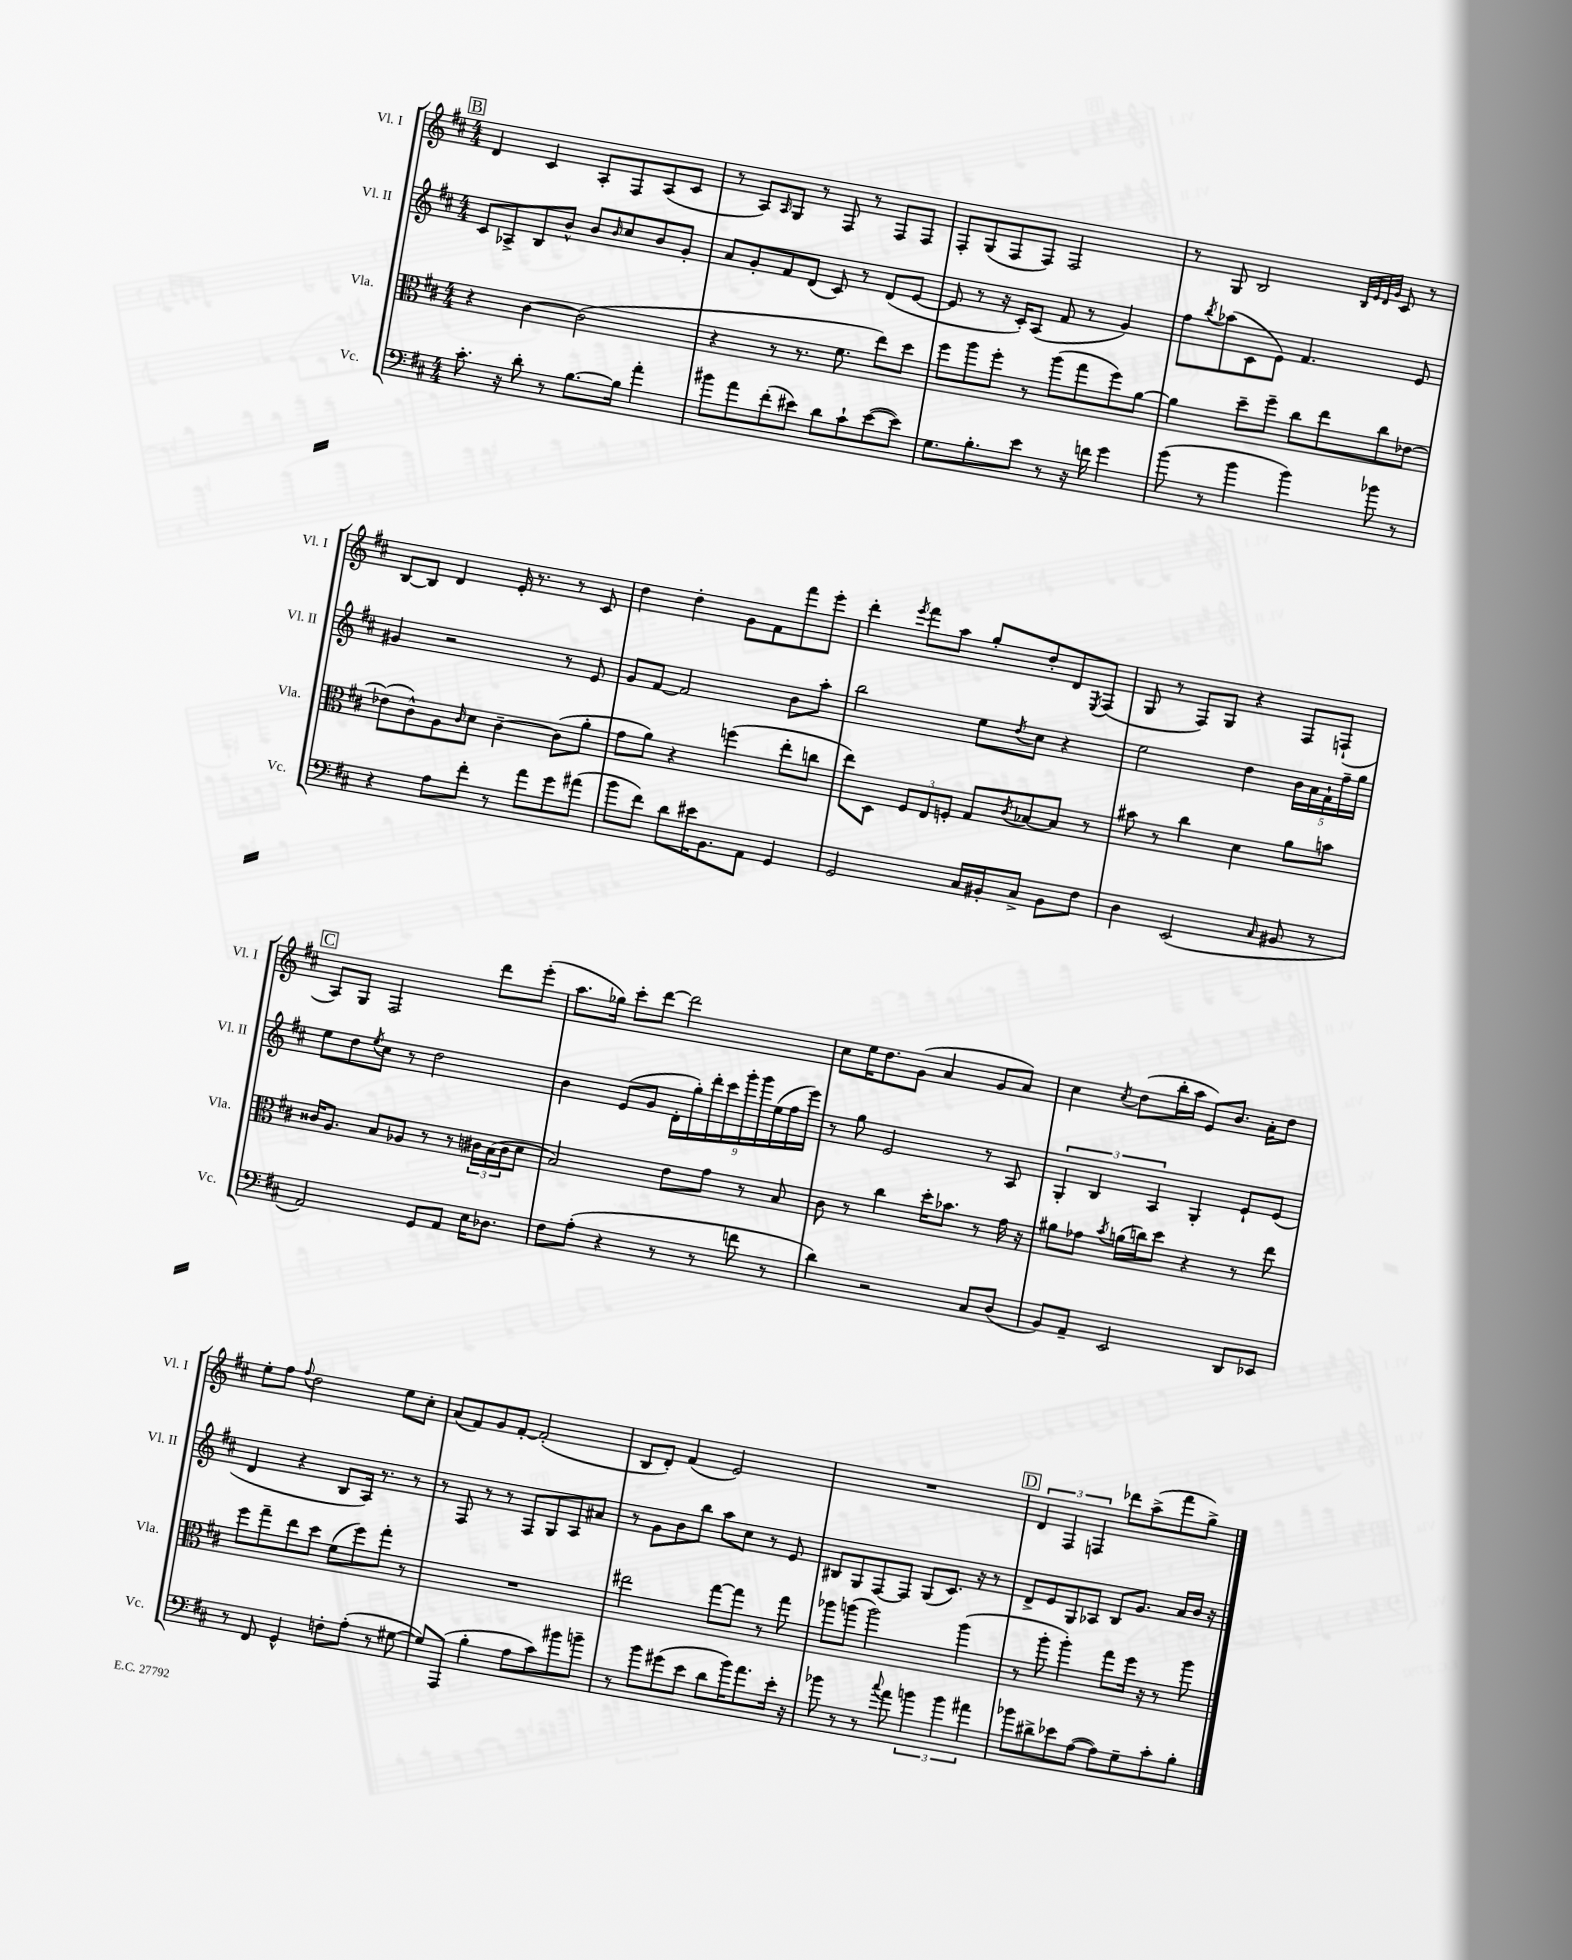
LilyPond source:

<<
\new StaffGroup <<
\new Staff = "s0" \with { instrumentName = "Vl. I" shortInstrumentName = "Vl. I" } {
    \clef treble \key d \major \numericTimeSignature \time 4/4
    \mark \markup { \box "B" } d'4 cis'4 a8-. fis8 a8( cis'8 |
    r8 a8) \grace { a16 } g8 r8 fis8 r8 fis8 fis8 |
    fis8-. g8( fis8 fis8) fis2 |
    r8 g8 b2 \grace { b32 e'32 d'32 g'32 } cis'8 r8 |
    b8~ b8 d'4 e'16-. r8. r8 cis'8 |
    d''4 d''4-. g'8 fis'8 fis'''8 e'''8-. |
    d'''4-. \acciaccatura { e'''8 } fis'''8 a''8 g''8-. d''8-. d'8 \acciaccatura { e8 } fis8( |
    g8 r8 fis8) g8 r4 fis8 f8-!( |
    \mark \markup { \box "C" } a8) g8 fis2 d'''8 e'''8-.( |
    a''8. ges''16) cis'''8-. d'''8~ d'''2 |
    cis''8 e''16 d''8. g'8( a'4 g'8 a'8) |
    cis''4 \acciaccatura { cis''8 } d''8( b''16-. a''16 e'8) b'8. a'16-. d''8 |
    e''8-. fis''8 \appoggiatura { fis''8 } d''2 e''8 cis''8-. |
    a'8( fis'8) g'8 fis'8~-. fis'2-.( |
    b8 d'8-.) fis'4( e'2) |
    R1 |
    \mark \markup { \box "D" } \tuplet 3/2 { d'4 fis4 f4 } des'''8 a''8->( fis'''8 g''8->) \bar "|." |
}
\new Staff = "s1" \with { instrumentName = "Vl. II" shortInstrumentName = "Vl. II" } {
    \clef treble \key d \major \numericTimeSignature \time 4/4
    \mark \markup { \box "B" } cis'8 aes8-> b8 b'8-^ b'8 \grace { b'16 } cis''8 b'8 g'8-. |
    a'8 g'8-. fis'8 d'8( cis'8) r8 d'8( e'8~ |
    e'8 r8 r16 cis'16-.) a8( fis'8 r8 g'4) |
    fis''8 \acciaccatura { b''8 } aes''8( cis'8 e'8) fis'4. e'8 |
    gis'4 r2 r8 e'8 |
    g'8 fis'8~ fis'2 b'8 a''8-. |
    b''2 e''8 \acciaccatura { d''8 } cis''8 r4 |
    e''2 d''4 \tuplet 5/4 { b'16 a'16 fis'16-! fis''16-- g''16 } |
    \mark \markup { \box "C" } e''8 d''8 \acciaccatura { e''8 } cis''8 r8 d''2 |
    b'4 e'8( g'8 \tuplet 9/8 { d'16-. g''16-.) d'''16-. cis'''16 g'''16-. g'''16 e''16( fis''16 e'''16) } |
    r8 g''8 e'2 r8 a8 |
    \tuplet 3/2 { g4-. b4 a4 } g4-. e'8-! e'8( |
    d'4 r4 b8 a16) r8. r8 |
    r8 fis8 r8 r8 fis8 g8 a8 ais'8 |
    r8 g'8 b'8 b''8 a''8 cis''8 r8 e'8 |
    bis8 g8 fis8~ fis8 g8( cis'8.) r16 r8 |
    \mark \markup { \box "D" } d'8-> e'8 g8 aes8 b8 g'8. a'16 b'16 r16 \bar "|." |
}
\new Staff = "s2" \with { instrumentName = "Vla." shortInstrumentName = "Vla." } {
    \clef alto \key d \major \numericTimeSignature \time 4/4
    \mark \markup { \box "B" } r4 cis'4~ cis'2( |
    r4 r8 r8. fis'8. e''8) d''8 |
    fis''8 a''8 fis''8-. r8 a''8( g''8 fis''8) a'8~ |
    a'4 d''8-- fis''8-- cis''8 e''8 cis''8 ees'8~ |
    ees'8( cis'8-^) a8 \grace { cis'16 } d'8 cis'4~-- cis'8( a'8-. |
    g'8 a'8) r4 f''4( e''8-. c''8 |
    e''8) d8 \tuplet 3/2 { fis8 e8 f8-. } g8 \acciaccatura { cis'8 } bes8~ bes8 r8 |
    bis'8 r8 cis''4 d'4 a'8 b'8 |
    \mark \markup { \box "C" } cisis'16 a8. b8 aes8 r8 r8 \tuplet 3/2 { cis'16 b16( cis'16 } d'8 |
    b2) e'8 g'8 r8 b8 |
    cis'8 r8 cis''4 d''16-. bes'8. r8 g'16 r16 |
    ais'8 ges'8 \acciaccatura { b'8 } a'16( c''16) d''8 r4 r8 e''8 |
    fis''8 g''8-- e''8 d''8 fis'8( fis''8) g''8-. r8 |
    R1 |
    eis''2 g''8~ g''8 r8 g''8 |
    aes''8 a''8( a''2) a''4( |
    \mark \markup { \box "D" } r8 a''8-. a''4-.) g''8 fis''16 r16 r8 a''8 \bar "|." |
}
\new Staff = "s3" \with { instrumentName = "Vc." shortInstrumentName = "Vc." } {
    \clef bass \key d \major \numericTimeSignature \time 4/4
    \mark \markup { \box "B" } cis'8.-. r16 d'8-. r8 b8.~ b16 a'4-. |
    bis'8 a'8 fis'8-.( eis'8) d'8 cis'8-! eis'8~( eis'8) |
    g8. b8.-. e'8 r8 r16 f'16 g'4 |
    b'8( r8 b'4 b'4) bes'8 r8 |
    r4 a8 fis'8-. r8 a'8 g'8 ais'8( |
    b'8 fis'8) d'8 eis'16 b,8. a,8 g,4 |
    g,2 cis16 bis,16-. cis8-> bis,8 fis8 |
    d4 e,2( \grace { cis16 } bis,8 r8 |
    \mark \markup { \box "C" } a,2) g,8 a,8 e16 des8. |
    fis8 a8-.( r4 r8 r8 f'8 r8 |
    d'4) r2 cis8 d8( |
    b,8) a,8-- e,2 d,8 ees,8 |
    r8 fis,8 g,4-^ f8-. a8-.( r8 gis8~ |
    gis8) a,,8( b4-. a8 cis'8) bis'8 b'8-- |
    r8 b'8 gis'8( e'8 d'8 b'16) a'8. e'16-. r16 |
    bes'8 r8 r8 \appoggiatura { cis''8 } a'8 \tuplet 3/2 { b'4 b'4 ais'4 } |
    \mark \markup { \box "D" } bes'8 dis'8-> ees'8 a8~( a8) g8-- cis'8-. b8-. \bar "|." |
}
>>
>>
\layout { \context { \Score \remove "Bar_number_engraver" } }
